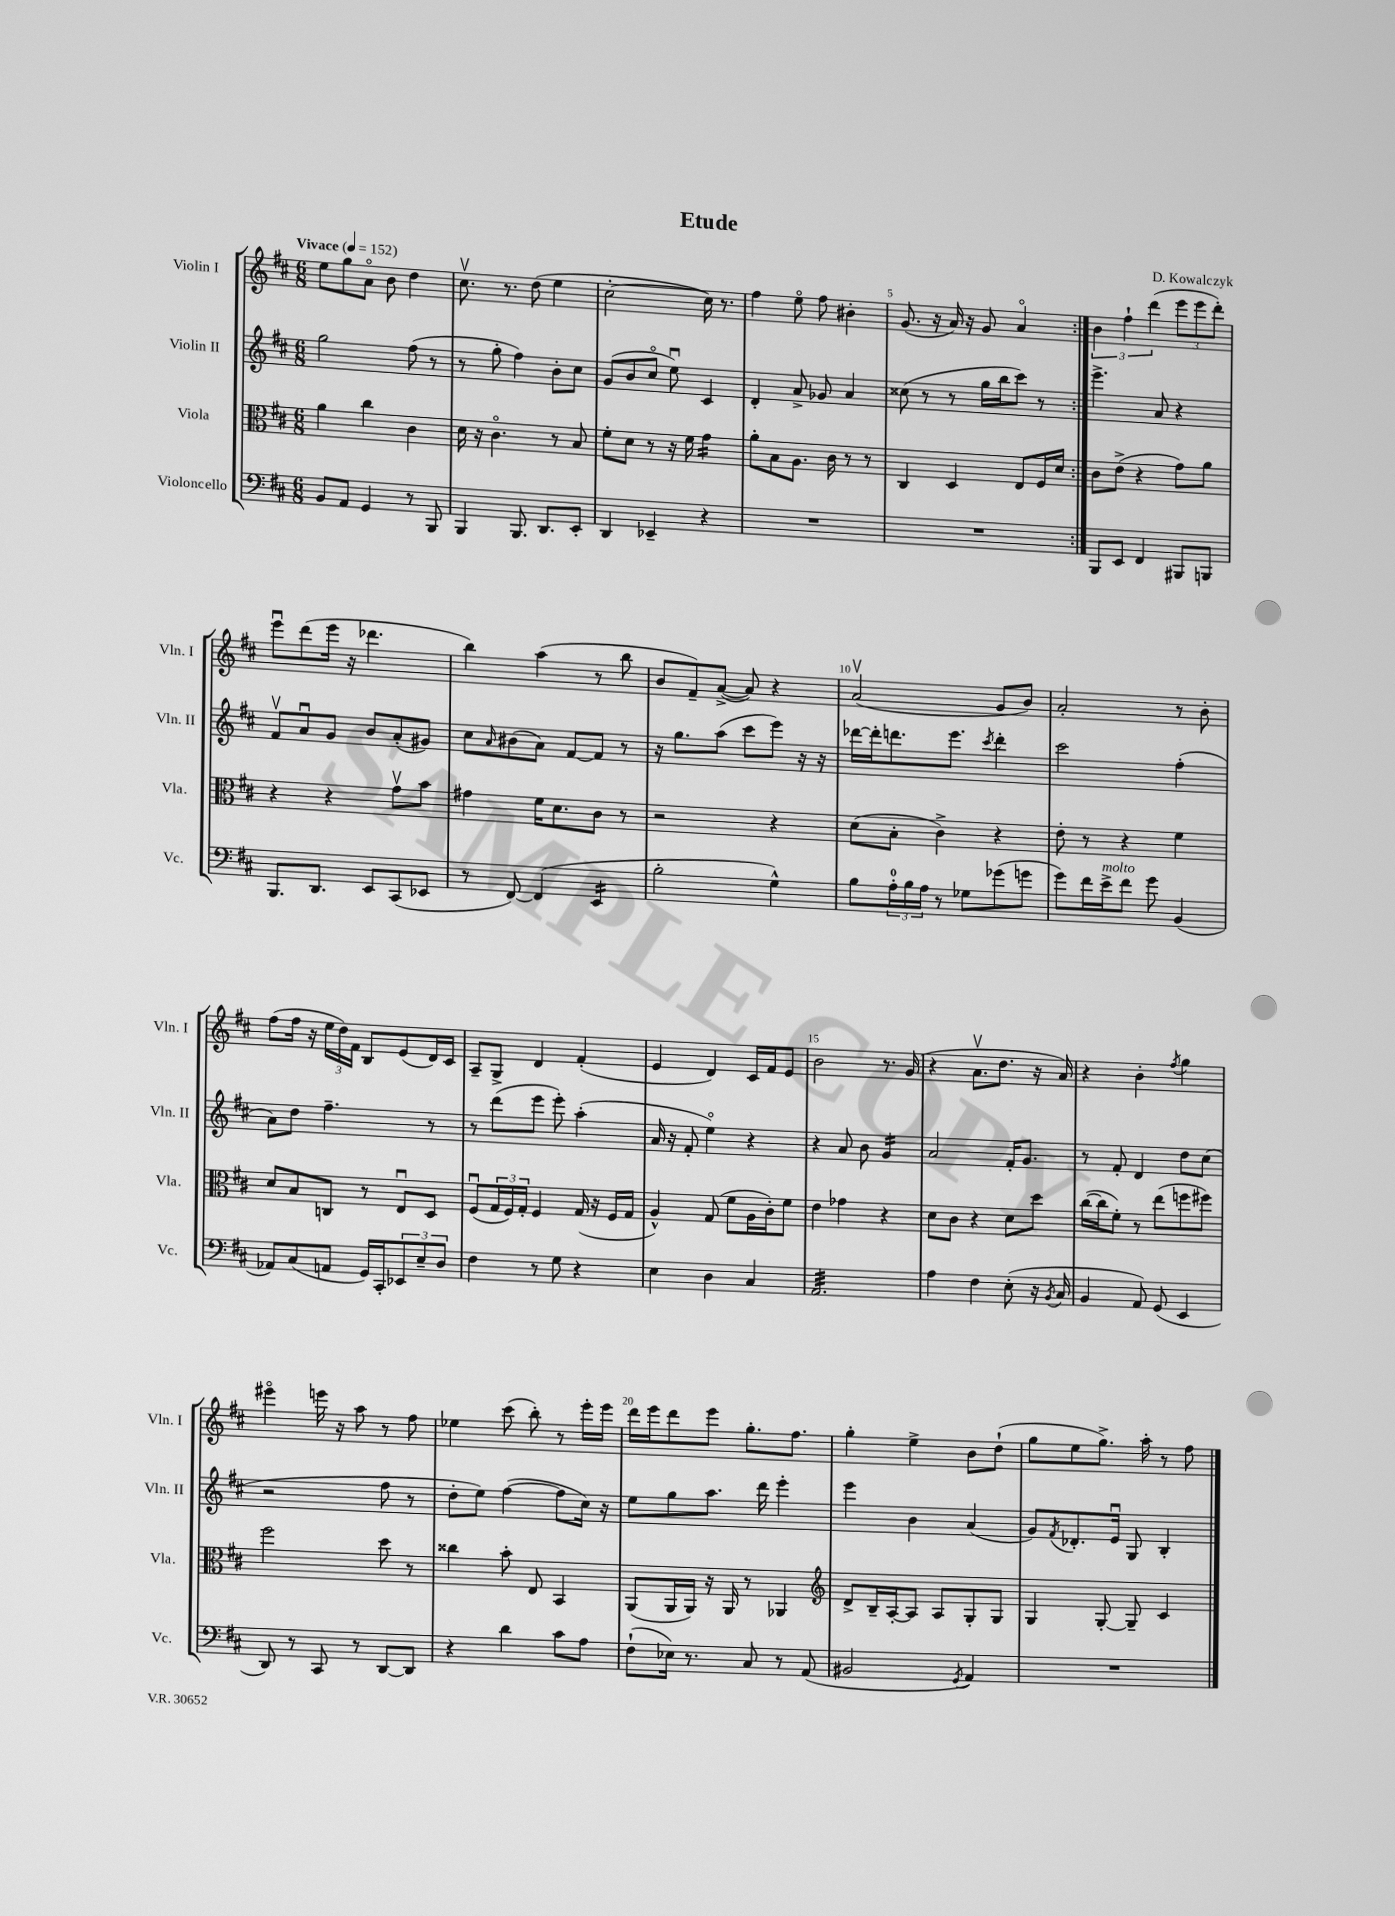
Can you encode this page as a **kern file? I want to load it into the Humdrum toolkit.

**kern	**kern	**kern	**kern
*staff4	*staff3	*staff2	*staff1
*clefF4	*clefC3	*clefG2	*clefG2
*k[f#c#]	*k[f#c#]	*k[f#c#]	*k[f#c#]
*M6/8	*M6/8	*M6/8	*M6/8
*MM152	*MM152	*MM152	*MM152
8BB	4a	2gg	8ee
8AA	.	.	8gg
4GG	4cc#	.	8ao
.	.	.	8b
8r	4c#	(8ff#	4dd
8BBB	.	8r	.
=	=	=	=
4BBB	16d	8r	8.cc#v
.	16r	.	.
.	4.c#o	8gg'	.
.	.	.	8.r
8.BBB	.	4ff#)	.
.	.	.	(8dd
8.DD	.	.	.
.	8r	8b'	4ee
8EE'	8B	8cc#	.
=	=	=	=
4DD	8f#'	(8g	[2cc#'
.	8d	8b	.
4EE-~	8r	8cc#o	.
.	16r	8eeu)	.
.	16f#	.	.
4r	4g	4c#	16cc#])
.	.	.	8.r
=	=	=	=
2.r	8a'	4d'	4ff#
.	8B	.	.
.	8.A	8a^	8eeo
.	.	8g-	8ff#
.	16c#	.	.
.	8r	4a	4b#'
.	8r	.	.
=	=	=	=
2.r	4C#	(8cc##	(8.g
.	.	8r	.
.	.	.	16r
.	4D	8r	16a)
.	.	.	16r
.	.	16gg	8g
.	.	16bb	.
.	8E	8ccc#)	4ao
.	16F#	8r	.
.	16d	.	.
=:|!	=:|!	=:|!	=:|!
8BBB	8c#	4.eee^	6b
8EE	(8e^	.	.
.	.	.	6ff#`
4FF#	4r	.	.
.	.	.	(6ddd
.	.	8a	.
8BBB#	8g)	4r	12eee
.	.	.	12eee
8BBB	8a	.	.
.	.	.	12ddd')
=	=	=	=
8.BBB	4r	8f#v	8eeeu
.	.	8au	(8ddd
8.DD	.	.	.
.	4r	8g	16eee
.	.	.	16r
8EE	.	8b	4.ddd-
(8CC#	8gv	(8a'	.
8EE-	8b	8g#)	.
=	=	=	=
8r	4g#	8cc#	4bb)
.	.	16qqa	.
[8FF#)	.	(8b#	.
(4FF#]	16f#	8a)	(4aa
.	8.d	.	.
.	.	[8f#	.
4EE	8c#	8f#]	8r
.	8r	8r	8bb
=	=	=	=
2B'	2r	16r	8b
.	.	8.gg	.
.	.	.	8f#~)
.	.	(8aa	([8a^
.	.	8ccc#	8a])
4G^^)	4r	8eee)	4r
.	.	16r	.
.	.	16r	.
=	=	=	=
8B	(8d	[16ddd-	(2av
.	.	16ddd-']	.
24A'	8B'	8.ddd	.
24B	.	.	.
24A	.	.	.
8r	4c#^)	.	.
.	.	8.eee	.
8G-	.	.	.
.	.	8qccc#	.
(8g-	4r	4ddd'	8g
8g	.	.	8b)
=	=	=	=
8g)	8e'	2ccc#	2a'
16f#	8r	.	.
16e^	.	.	.
8f#	4r	.	.
8g	.	.	.
(4BB	4f#	(4ff#'	8r
.	.	.	8b'
=	=	=	=
8AA-)	8d	8a)	(8ff#
(8C#	8B	8dd	16ff#
.	.	.	16r
8AA	8C	4.ff#~	24ee
.	.	.	24dd)
.	.	.	24f#
16GG)	8r	.	8B
16CC#'	.	.	.
12EE-	8Eu	.	(8e
12E~	.	.	.
.	8D	8r	16d)
12D	.	.	.
.	.	.	16c#
=	=	=	=
4F#	(8F#u	8r	8A~
.	24G	(8ddd	8G^
.	24F#)	.	.
.	24G'	.	.
8r	4F#	8eee	4d
8G	.	8eee')	.
4r	(16G	(4aa'	(4f#'
.	16r	.	.
.	16F#	.	.
.	16G	.	.
=	=	=	=
4E	4A^^)	16a	4e
.	.	16r	.
.	.	8f#'	.
4D	(8G	4eeo)	4d)
.	8f#	.	.
4C#	16A	4r	16c#
.	16c#')	.	16f#
.	8f#	.	8e
=	=	=	=
2.AA	4e	4r	2b
.	4g-	8a	.
.	.	8b	.
.	4r	4g	8.r
.	.	.	(16g
=	=	=	=
4A	8d	2a	4r
.	8c#	.	.
4F#	4r	.	8.av
.	.	.	8.dd
(8E'	8d	16f#'	.
.	.	8.g	.
16r	8dd	.	16r
8qBB	.	.	.
16C#	.	.	16a)
=	=	=	=
4BB	([16cc#	8r	4r
.	16cc#]	.	.
.	8f#')	8f#'	.
8AA)	8r	4d	4b'
(8GG	(8ee	.	.
.	.	.	8qff#
4EE	8ff	8dd	4gg
.	8ff#)	(8cc#	.
=	=	=	=
8DD)	2ff#	2r	4eee#o
8r	.	.	.
8CC#	.	.	16eee
.	.	.	16r
8r	.	.	8aa
[8DD	8dd	8ff#	8r
8DD]	8r	8r	8ff#
=	=	=	=
4r	4cc##	8dd'	4ee-
.	.	8ee)	.
4d	8b'	([4ff#	(8ccc#
.	8E	.	8bb')
8c#	4BB	8ff#]	8r
8A	.	16cc#)	16eee'
.	.	16r	16eee
=	=	=	=
(8F#`	(8AA	8ee	16ddd
.	.	.	16eee
16E-)	16AA	8gg	8ddd
8.r	16AA)	.	.
.	16r	8.aa	8eee
.	16AA	.	.
8C#	8r	.	8.gg'
.	.	16ddd	.
8r	4AA-	4eee'	.
.	.	.	8.ff#
(8AA	.	.	.
=	=	=	=
*	*clefG2	*	*
2BB#	8d^	4eee	4gg'
.	16B~	.	.
.	[16A'	.	.
.	8A]	4b	4ee^
.	8A	.	.
8qGG	.	.	.
4AA)	8G'	(4a	8b
.	8G	.	(8dd`
=	=	=	=
2.r	4G	8g)	8gg
.	.	8qf#	.
.	.	8.d-'	8ee
.	[8G'	.	8.gg^)
.	.	16eu	.
.	8G~]	8G	.
.	.	.	16aa'
.	4c#	4B'	8r
.	.	.	8ff#
==	==	==	==
*-	*-	*-	*-
